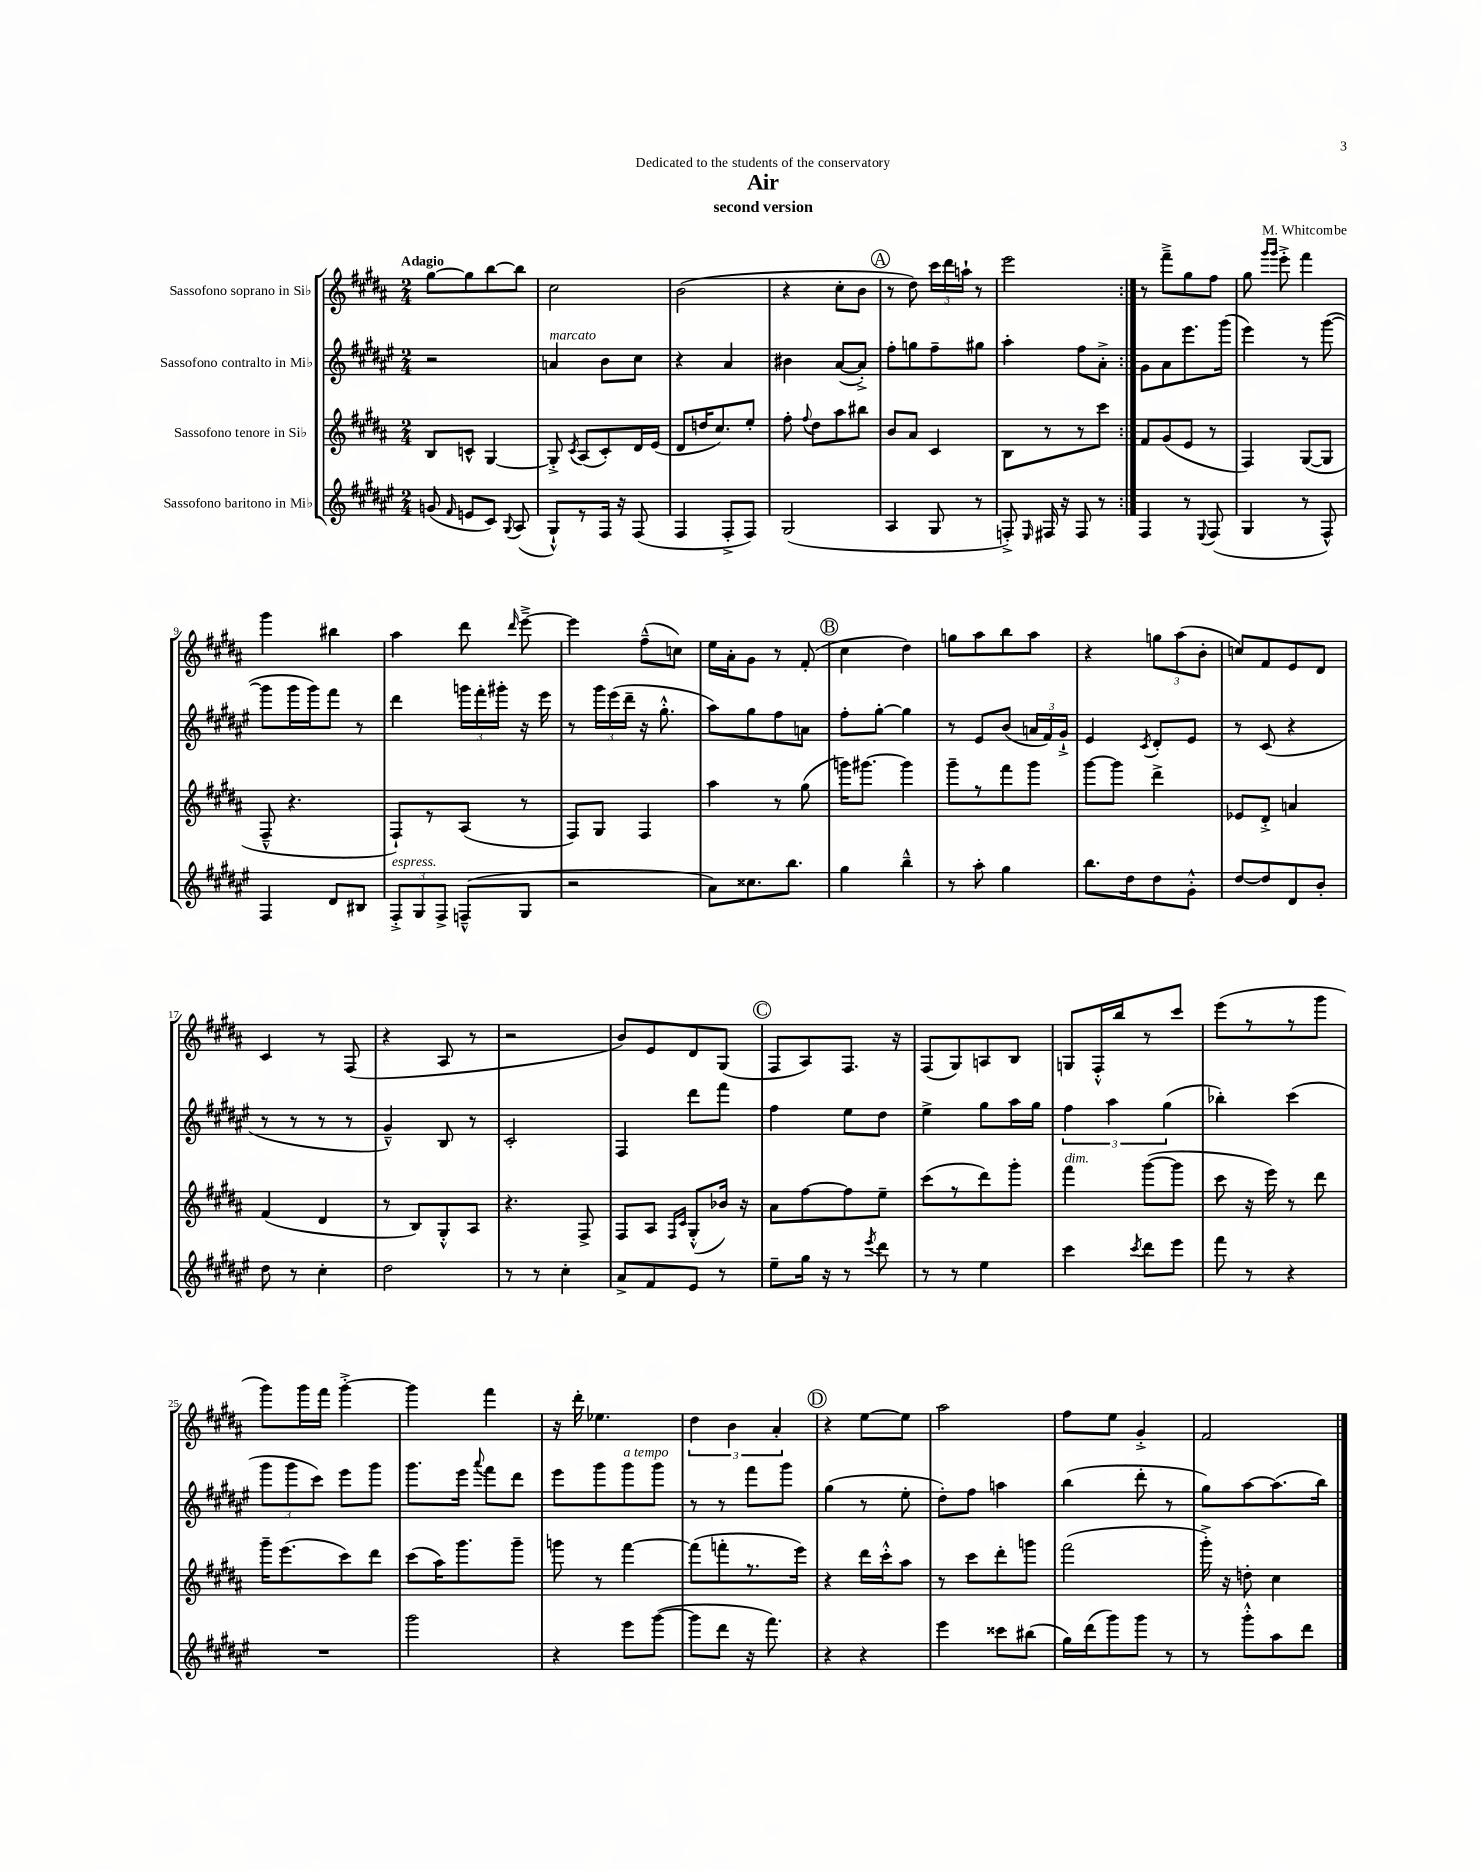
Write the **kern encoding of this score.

**kern	**kern	**kern	**kern
*staff4	*staff3	*staff2	*staff1
*clefG2	*clefG2	*clefG2	*clefG2
*k[f#c#g#d#a#e#]	*k[f#c#g#d#a#]	*k[f#c#g#d#a#e#]	*k[f#c#g#d#a#]
*M2/4	*M2/4	*M2/4	*M2/4
(8g/	8B/L	2r	[8gg#\L
16qqf#/	.	.	.
8e/L	8c^^/J	.	8gg#\]
8c#/J)	[4G#/	.	[8bb\
8qqG#/	.	.	.
(8A#/	.	.	8bb\]J
=	=	=	=
8G#`^^/L)	8G#'^/]	4a/	2cc#\
.	8qc#/	.	.
8r	(8A#/L	.	.
16F#/Jk	8c#'/)	8b\L	.
16r	.	.	.
(8F#/	16d#/L	8cc#\J	.
.	(16e/JJ	.	.
=	=	=	=
4F#/	8d#/L	4r	(2b\
.	16dd/K	.	.
.	8.cc#/)	.	.
8F#'^/L	.	4a#/	.
8F#/J)	8ee'/J	.	.
=	=	=	=
(2G#/	8ff#'\	4b#\	4r
.	8qqff#/	.	.
.	8dd#\L	.	.
.	8aa#\	([8a#/L	8cc#'\L
.	8bb#\J	8a#'^/]J)	8b\J
=	=	=	=
4A#/	8b/L	8ff#'\L	8r
.	8a#/J	8gg\	8dd#\)
8G#/	4c#/	8ff#~\	24ccc#\LL
.	.	.	24ddd#\
.	.	.	24aa`\JJ
8r	.	8gg#\J	8r
=	=	=	=
8F'^/)	8B\L	4aa#'\	2eee\
16qqE#/	.	.	.
16F#/	8r	.	.
16r	.	.	.
8F#/	8r	8ff#\L	.
8r	8ccc#\J	8a#'^\J	.
=:|!	=:|!	=:|!	=:|!
4F#/	8f#/L	8g#\L	8r
.	(8g#/	8a#\	8fff#~^\L
8r	8e/J	8.eee#\	8gg#\
8qqE#/	.	.	.
(8F#/	8r	.	8ff#\J
.	.	(16ggg#\Jk	.
=	=	=	=
4G#/	4F#/)	4eee#\)	8gg#\
.	.	.	16qqggg#/LL
.	.	.	16qqggg#/JJ
.	.	.	8eee'^\
8r	([8G#/L	8r	4fff#\
8F#^^/)	8G#/]J	([8ggg#\	.
=	=	=	=
4F#/	8F#~^^/	8ggg#\]L	4ggg#\
.	4.r	16ggg#\L	.
.	.	16ggg#\J)	.
8d#/L	.	8fff#\J	4bb#\
8B#/J	.	8r	.
=	=	=	=
12F#'^/L	8F#`/L)	4ddd#\	4aa#\
12G#/	.	.	.
.	8r	.	.
12F#^/J	.	.	.
(8F~^^/L	(8A#/J	24ggg\LL	8ddd#\
.	.	24fff#'\	.
.	.	24ggg#'\JJ	.
.	.	.	16qqddd#/
8G#/J	8r	16r	[8eee~^\
.	.	16eee#\	.
=	=	=	=
2r	8F#/L)	8r	4eee\]
.	8G#/J	24ggg#\LL	.
.	.	(24eee#\	.
.	.	24ddd#~\JJ	.
.	4F#/	16r	(8ff#~^^\L
.	.	8.gg#'^^\	.
.	.	.	8cc\J)
=	=	=	=
8a#\L)	4aa#\	8aa#\L)	16ee\LL
.	.	.	16a#'\J
8.cc##\	.	8gg#\	8g#\J
.	8r	8ff#\	8r
8.bb\J	.	.	.
.	(8gg#\	8a\J	(8f#'/
=	=	=	=
4gg#\	16ggg\LK)	8ff#'\L	4cc#\
.	[8.ggg#\J	.	.
.	.	[8gg#'\J	.
4bb~^^\	4ggg#\]	4gg#\]	4dd#\)
=	=	=	=
8r	8ggg#~\L	8r	8gg\L
8aa#'\	8r	8e#/L	8aa#\
4gg#\	8fff#\	(8b/J	8bb\
.	8ggg#\J	24a/LL	8aa#\J
.	.	24f#/)	.
.	.	24g#`^/JJ	.
=	=	=	=
8.bb\L	[8ggg#\L	4e#/	4r
.	8ggg#\]J	.	.
16dd#\k	.	.	.
.	.	8qc#/	.
8dd#\	4ddd#^\	8d#'/L	12gg\L
.	.	.	(12aa#\
8g#'^^\J	.	8e#/J	.
.	.	.	12b'\J
=	=	=	=
[8dd#/L	8e-/L	8r	8cc/L)
8dd#/]	8d#'^/J	(8c#/	8f#/
8d#/	4a/	4r	8e/
8b'/J	.	.	8d#/J
=	=	=	=
8dd#\	(4f#/	8r	4c#/
8r	.	8r	.
4cc#'\	4d#/	8r	8r
.	.	8r	(8F#/
=	=	=	=
2dd#\	8r	4g#~^^/)	4r
.	8B/L)	.	.
.	8G#'^^/	8B/	8A#/
.	8A#/J	8r	8r
=	=	=	=
8r	4.r	2c#'/	2r
8r	.	.	.
4cc#'\	.	.	.
.	8F#^/	.	.
=	=	=	=
8a#^/L	8F#/L	4F#/	8b/L)
8f#/	8A#/J	.	8e/
.	16qqF#/LL	.	.
.	16qqc#/JJ	.	.
8e#/J	(8G#'^^/L	8ddd#\L	8d#/
8r	16b-/Jk)	8fff#\J	(8G#/J
.	16r	.	.
=	=	=	=
8ee#~\L	8a#\L	4ff#\	8F#/L
16gg#\Jk	[8ff#\	.	8A#/)
16r	.	.	.
8r	8ff#\]	8ee#\L	8.F#/J
8qeee#/	.	.	.
8ddd#\	8ee~\J	8dd#\J	.
.	.	.	16r
=	=	=	=
8r	(8ccc#\L	4ee#^\	(8F#/L
8r	8r	.	8G#/)
4ee#\	8ddd#\)	8gg#\L	8A/
.	8ggg#'\J	16aa#\L	8B/J
.	.	16gg#\JJ	.
=	=	=	=
4ccc#\	4fff#\	6ff#\	8G/L
.	.	.	16F#'^^/L
.	.	6aa#\	.
.	.	.	16bb/J
8qccc#/	.	.	.
8ddd#\L	([8ggg#\L	.	8r
.	.	(6gg#\	.
8eee#\J	8ggg#\]J	.	8ccc#/J
=	=	=	=
8fff#\	8ccc#\	4bb-'\)	(8eee\L
8r	16r	.	8r
.	16eee\)	.	.
4r	8r	(4ccc#\	8r
.	8ddd#\	.	8ggg#\J
=	=	=	=
2r	16ggg#~\LK	12ggg#\L	8ggg#\L)
.	(8.eee\	.	.
.	.	12ggg#\	.
.	.	.	16ggg#\L
.	.	12ccc#\J)	.
.	.	.	16fff#\JJ
.	8ccc#\)	8eee#\L	[4ggg#'^\
.	8ddd#\J	8ggg#\J	.
=	=	=	=
2ggg#\	(8ccc#\L	8.ggg#\L	4ggg#\]
.	16aa#\K)	.	.
.	8.ggg#\	16eee#\Jk	.
.	.	8qqaaa#/	.
.	.	8fff#\L	4fff#\
.	8ggg#~\J	8ddd#\J	.
=	=	=	=
4r	8ggg\	8eee#\L	16r
.	.	.	16ddd#'\
.	8r	8ggg#\	4.ee-\
8eee#\L	[4fff#\	8ggg#\	.
([8ggg#\J	.	8ggg#\J	.
=	=	=	=
8ggg#\]L	(8fff#\]L	8r	6dd#\
8ddd#\J	8fff'\	8r	.
.	.	.	6b\
16r	8.r	8fff#\L	.
8.fff#\)	.	.	.
.	.	.	6a#'/
.	.	8ggg#\J	.
.	16eee\Jk)	.	.
=	=	=	=
4r	4r	(4gg#\	4r
4r	16ddd#\LL	8r	[8ee\L
.	16ccc#'^^\J	.	.
.	8aa#\J	8ee#'\	8ee\]J
=	=	=	=
4eee#\	8r	8dd#'\L)	2aa#\
.	8ccc#\L	8ff#\J	.
8ccc##\L	8ddd#'\	4aa\	.
(8bb#\J	8ggg\J	.	.
=	=	=	=
16gg#\LL)	(2fff#\	(4bb\	8ff#\L
(16ddd#\J	.	.	.
8ggg#\)	.	.	8ee\J
8ggg#\J	.	8ddd#'\	4g#'^/
8r	.	8r	.
=	=	=	=
8r	16ggg#'^\)	8gg#\L)	2f#/
.	16r	.	.
8ggg#'^^\L	8dd'\	[8aa#\	.
8aa#\	4cc#\	(8.aa#\]	.
8ddd#\J	.	.	.
.	.	16bb\Jk)	.
==	==	==	==
*-	*-	*-	*-
